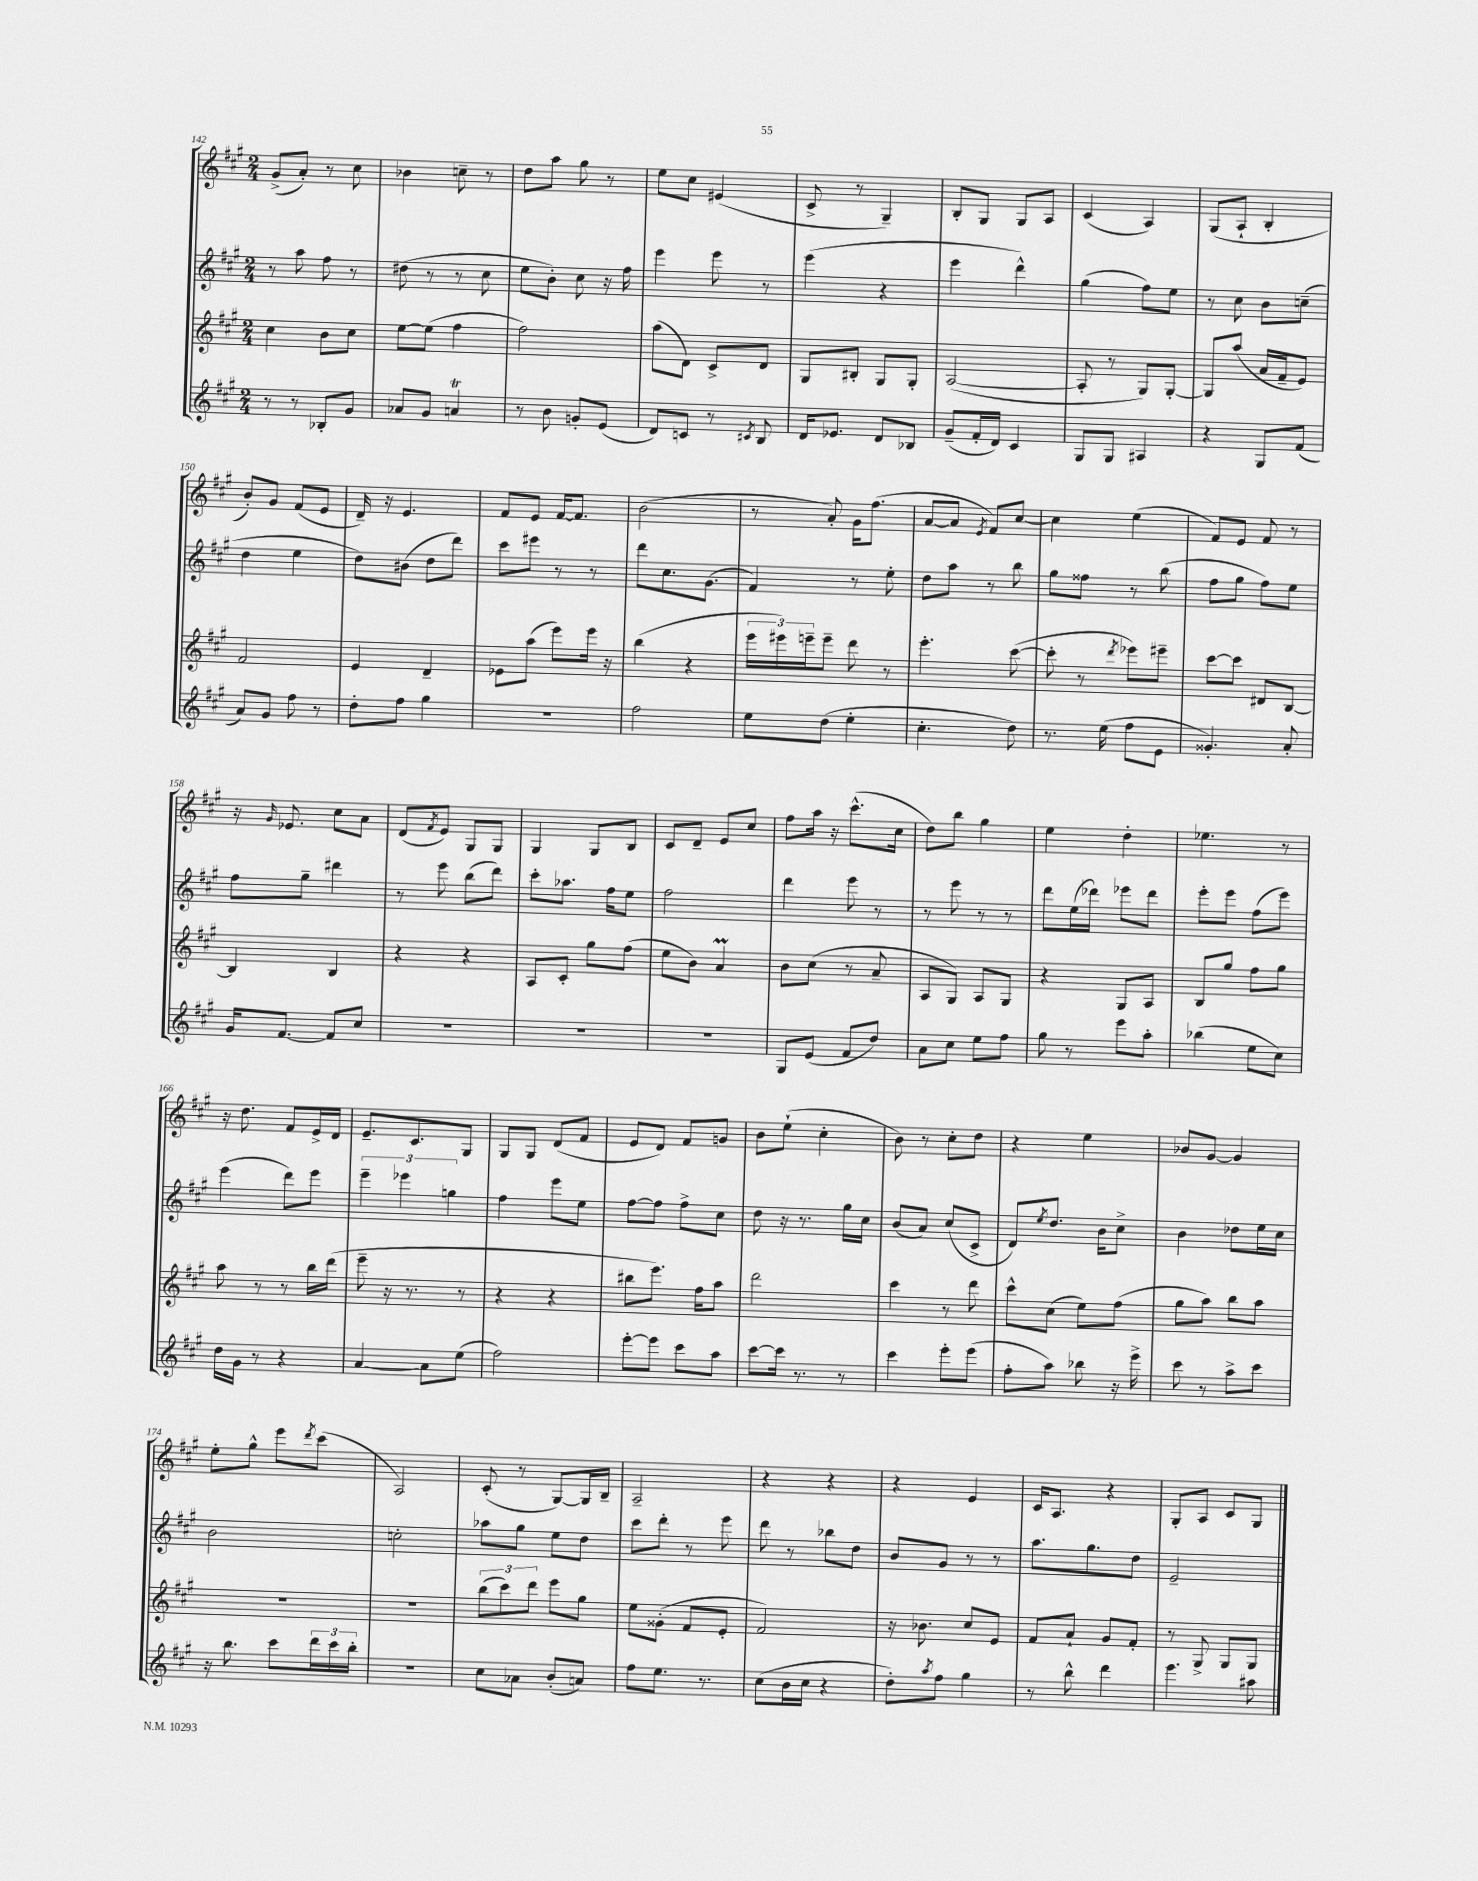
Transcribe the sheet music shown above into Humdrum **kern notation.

**kern	**kern	**kern	**kern
*staff4	*staff3	*staff2	*staff1
*clefG2	*clefG2	*clefG2	*clefG2
*k[f#c#g#]	*k[f#c#g#]	*k[f#c#g#]	*k[f#c#g#]
*M2/4	*M2/4	*M2/4	*M2/4
8r	4cc#	8r	(8g#^
8r	.	8aa	8a')
8B-'	8b	8ff#	8r
8g#	8cc#	8r	8cc#
=	=	=	=
8a-	[8ee	(8dd#	4b-
8g#	(8ee]	8r	.
4a	4ff#	8r	8cc~
.	.	8cc#	8r
=	=	=	=
8r	2ff#)	8ee	8dd
8b	.	8b')	8aa
8g'	.	8cc#	8gg#
(8e	.	16r	8r
.	.	16ff#	.
=	=	=	=
8d)	(8aa	4eee	8ee
8c	8d)	.	8cc#
8r	8c#^	8eee	(4e#
8qc#	.	.	.
8B	8d	8r	.
=	=	=	=
16d	8G#	(4eee	8c#^
8.e-	.	.	.
.	8B#'	.	8r
8d	8G#	4r	4G#~)
8B-	8G#'	.	.
=	=	=	=
(8g#~	([2A	4eee	8B'
16f#'	.	.	8G#
16d)	.	.	.
4c#	.	4ddd^^)	8G#
.	.	.	8A
=	=	=	=
8G#	8A']	(4gg#	(4c#
8G#	8r	.	.
4A#	8G#)	8ff#)	4A)
.	[8G#'	8ee	.
=	=	=	=
4r	8G#]	8r	(8G#
.	(8aa	8cc#	8A`
8G#	16a	8b	4B'
.	16f#~	.	.
(8f#	8e)	(8cc~	.
=	=	=	=
8a)	2f#	4dd	8b')
8g#	.	.	8g#
8ff#	.	4ee	(8f#
8r	.	.	8e
=	=	=	=
8dd'	4e	8dd)	16d~)
.	.	.	16r
8ff#	.	(8b#	4.e
4gg#	4d~	8dd	.
.	.	8ddd)	.
=	=	=	=
2r	8e-	8ccc#	8f#
.	(8aa	8eee#	8e
.	8eee)	8r	[16f#
.	.	.	8.f#]
.	16eee	8r	.
.	16r	.	.
=	=	=	=
2ff#	(4bb	8ddd	(2b
.	.	8.cc#	.
.	4r	.	.
.	.	(8.g#	.
=	=	=	=
8ee	24eee	4f#)	8r
.	24eee#)	.	.
.	24eee~	.	.
(8dd	8eee~	.	8a')
4ee'	8ddd	8r	16g#
.	.	.	(8.ff#
.	8r	8ee'	.
=	=	=	=
4.cc#'	4.eee'	8dd	[8a
.	.	8aa	8a]
.	.	.	8qe
.	.	8r	8f#)
8dd)	([8ccc#	8bb	[8cc#
=	=	=	=
8.r	8ccc#']	8gg#	4cc#]
.	8r	8ff##	.
(16ee	.	.	.
.	8qddd	.	.
8ff#	8eee-)	8r	(4ee
8e	8eee#~	(8bb	.
=	=	=	=
4.g##')	[8ccc#	8ff#	8f#)
.	8ccc#]	8gg#	8e
.	8d#	8ff#)	8f#
8a'	[8B	8ee	8r
=	=	=	=
16g#	4B]	8ff#	16r
.	.	.	16qqg#
[8.f#	.	.	8.e-
.	.	8gg#~	.
8f#]	4B	4ddd#	8cc#
8cc#	.	.	8a
=	=	=	=
2r	4r	8r	(8d
.	.	.	8qf#
.	.	8eee	8e)
.	4r	(8bb	8G#
.	.	8ddd)	8G#
=	=	=	=
2r	8A	8ccc#'	4G#
.	8c#'	8.aa-	.
.	8gg#	.	8G#
.	.	16ff#	.
.	(8ff#	8ee	8B
=	=	=	=
2r	8ee	2ff#	8c#
.	8b)	.	8d~
.	4a	.	8e
.	.	.	8cc#
=	=	=	=
8G#	8b	4ddd	8ff#
(8e	(8cc#	.	16aa
.	.	.	16r
8f#	8r	8eee	(8.ccc#^^
8dd)	8a~	8r	.
.	.	.	16cc#
=	=	=	=
8a	8A	8r	8dd)
8cc#	8G#)	8eee	8bb
8ee	8A	8r	4gg#
8ff#	8G#	8r	.
=	=	=	=
8gg#	4r	8ddd	4ee
8r	.	(16ee	.
.	.	16ddd-)	.
8eee	8G#	8eee-	4dd'
8aa'	8A	8ddd-	.
=	=	=	=
(4bb-	8B	8eee'	4.ee-
.	8gg#	8eee	.
8ee	8ff#	(8ff#	.
8cc#)	8gg#	8eee)	8r
=	=	=	=
16dd	8aa	(4eee	16r
16g#	.	.	8.dd
8r	8r	.	.
4r	8r	8ddd)	8f#
.	16bb	8eee	16e^
.	(16ddd	.	16d
=	=	=	=
[4a	8eee~	6eee~	8.e~
.	16r	.	.
.	.	6eee-	.
.	8.r	.	8.c#
8a]	.	.	.
.	.	6gg	.
(8ee	8r	.	8G#
=	=	=	=
2ff#)	4r	4ff#	8G#
.	.	.	8G#
.	4r	8eee	(8d
.	.	8ee	8f#
=	=	=	=
[8eee'	8bb#	[8ff#	8e
8eee]	8.eee)	8ff#]	8d)
8ccc#	.	8ff#^	8f#
.	16ff#	.	.
8aa	8aa	8cc#	8g
=	=	=	=
[8ccc#	2ddd	8dd	8b
16ccc#]	.	16r	(8ee`
8.r	.	8.r	.
.	.	.	4cc#'
8r	.	16gg#	.
.	.	16cc#	.
=	=	=	=
4ccc#	4ccc#	(8b	8b)
.	.	8a)	8r
8eee'	8r	(8cc#	8cc#'
(8eee	8ddd	8c#^	8dd
=	=	=	=
8ff#'	8ccc#^^	8d)	4r
.	.	8qee	.
8aa)	(8cc#	8.dd	.
8bb-	8ee)	.	4ee
.	.	16b	.
16r	(8ff#	8cc#^	.
16eee^	.	.	.
=	=	=	=
8ccc#	8gg#	4b	8b-
8r	8aa)	.	[8g#
8aa^	8bb	8dd-	4g#]
8ccc#	8aa	16ee	.
.	.	16cc#	.
=	=	=	=
16r	2r	2b	8ee'
8.bb	.	.	.
.	.	.	8gg#^^
8ccc#	.	.	8eee
.	.	.	8qddd
24ddd	.	.	(8ccc#
24ccc#	.	.	.
24bb'	.	.	.
=	=	=	=
2r	2r	2cc'	2A)
=	=	=	=
8cc#	(12bb	8aa-	(8c#'
.	12ccc#)	.	.
8a-	.	8gg#	8r
.	12ddd	.	.
(8b'	8eee	8ee	[8G#)
8a)	8gg#	8dd	16G#]
.	.	.	16B~
=	=	=	=
8ff#	8ee	8ccc#	2A~
8.ee	(8g##'	8ddd'	.
.	8f#	8r	.
8.r	.	.	.
.	8e'	8eee	.
=	=	=	=
(8cc#	2f#)	8ddd	4r
16b	.	8r	.
16cc#	.	.	.
4r	.	8bb-	4r
.	.	8dd	.
=	=	=	=
8dd')	16r	8b	4r
.	8.b-	.	.
8qaa	.	.	.
8ff#	.	8g#	.
4gg#	8cc#	8r	4e
.	8e	8r	.
=	=	=	=
8r	8f#	8.aa	16c#
.	.	.	8.A
8bb^^	8a`	.	.
.	.	8.gg#	.
4ddd	8g#	.	4r
.	8f#'	8dd	.
=	=	=	=
4.eee	8r	2e~	8G#'
.	8G#^	.	8A
.	8G#	.	8c#
8aa#	8G#	.	8G#
==	==	==	==
*-	*-	*-	*-
